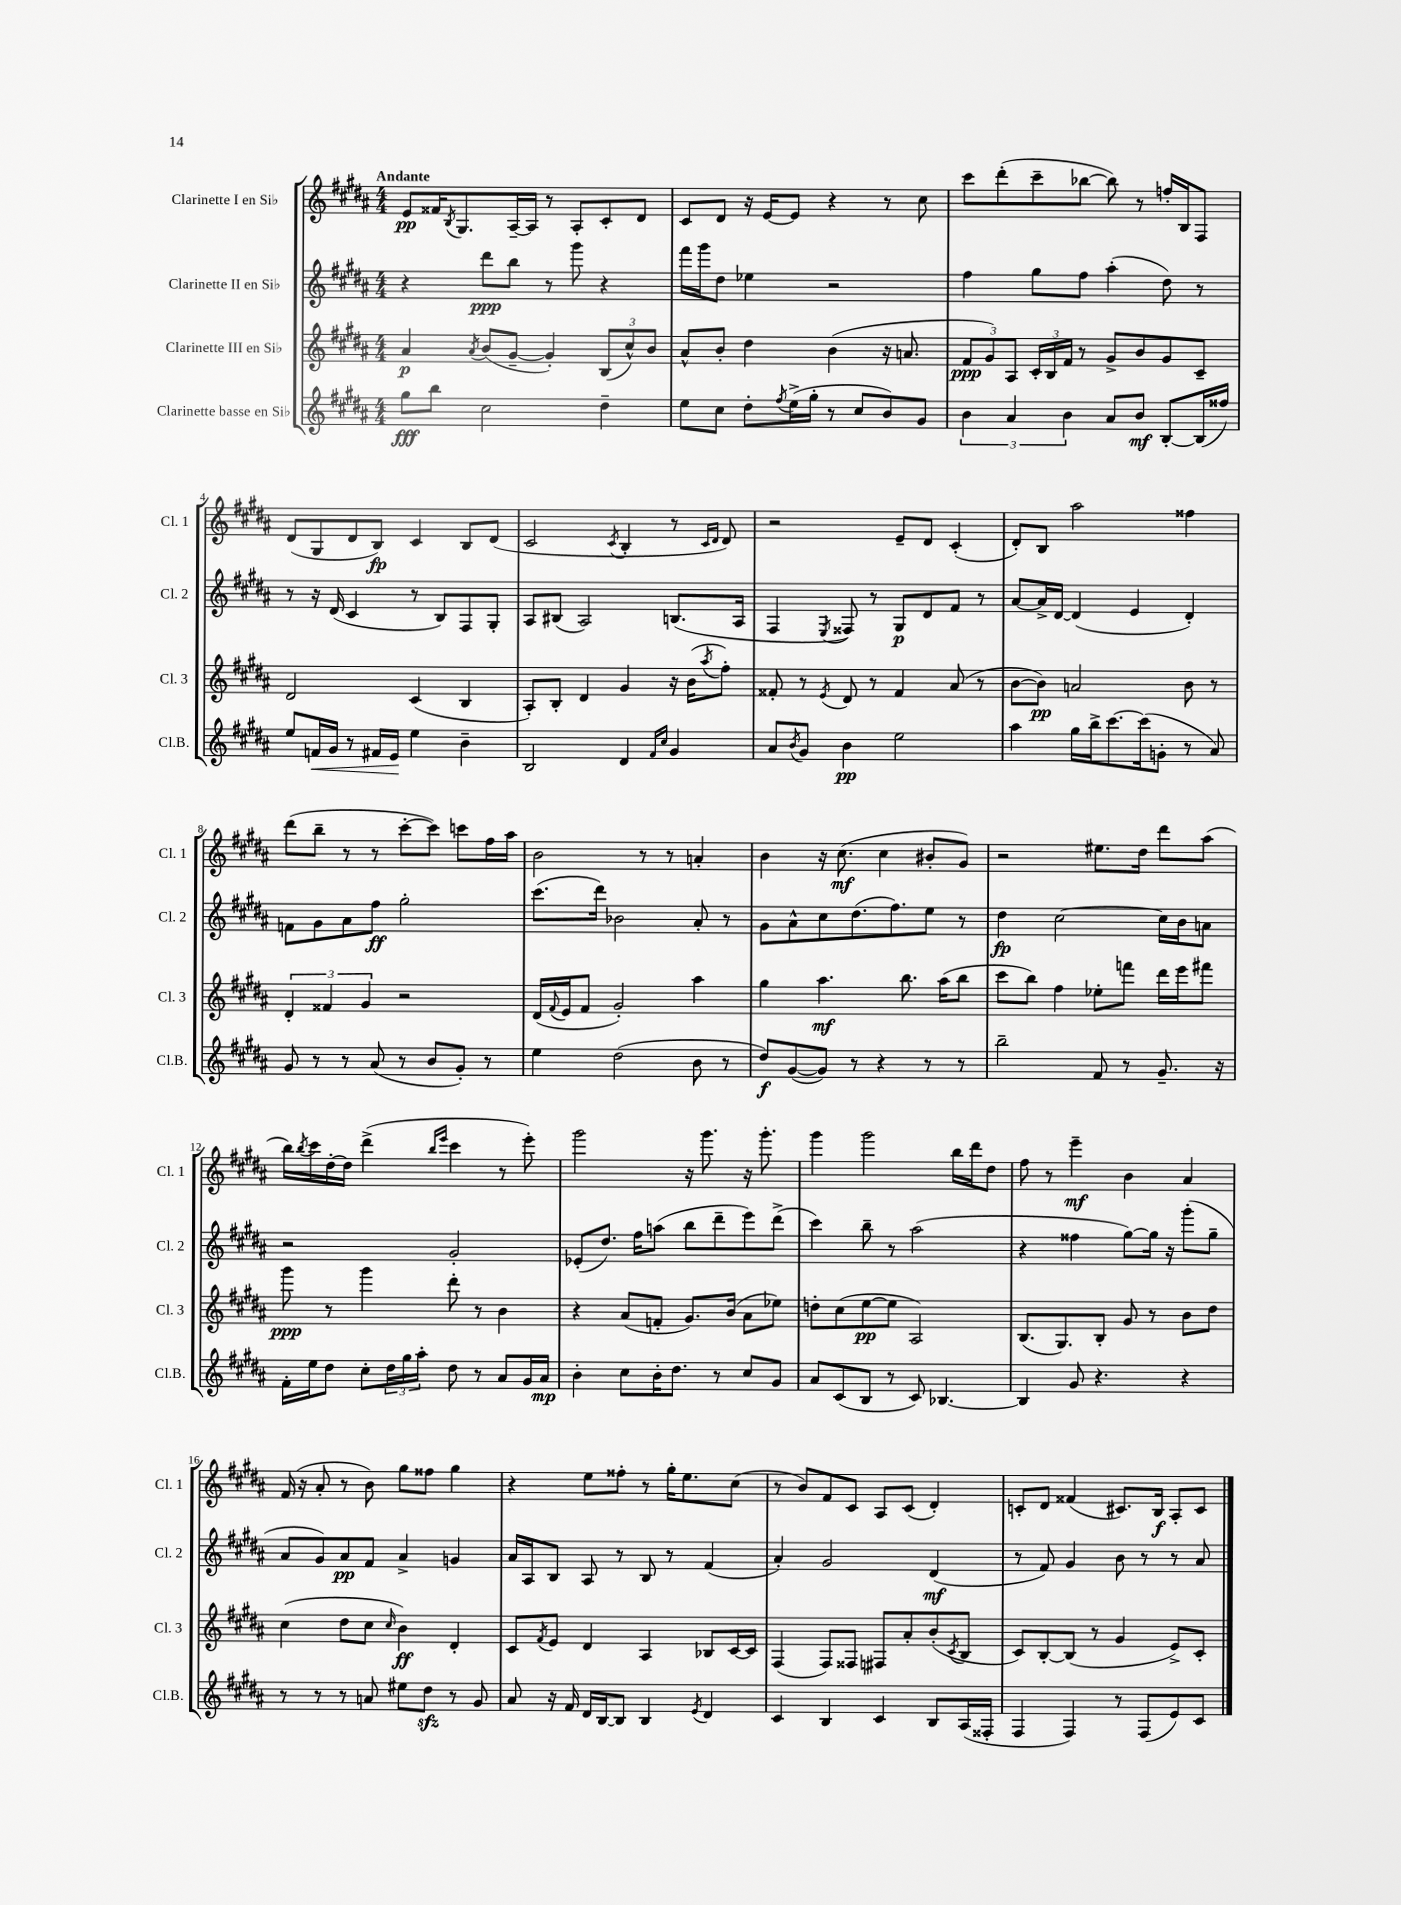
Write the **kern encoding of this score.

**kern	**kern	**kern	**kern
*staff4	*staff3	*staff2	*staff1
*clefG2	*clefG2	*clefG2	*clefG2
*k[f#c#g#d#a#]	*k[f#c#g#d#a#]	*k[f#c#g#d#a#]	*k[f#c#g#d#a#]
*M4/4	*M4/4	*M4/4	*M4/4
8gg#	4a#	4r	8e
8bb	.	.	16f##
.	.	.	8qB
.	.	.	8.G#
.	8qa#	.	.
2cc#	(8b	8ddd#	.
.	[8g#~	8bb	[16A#~
.	.	.	16A#]
.	4g#'])	8r	8r
.	.	8ggg#	8A#'
4dd#~	(12B	4r	8c#'
.	12cc#^^)	.	.
.	.	.	8d#
.	12b	.	.
=	=	=	=
8ee	8a#^^	16fff#	8c#
.	.	16ggg#	.
8cc#	8b'	8dd#	8d#
8dd#'	4dd#	4ee-	16r
.	.	.	[16e
8qff#	.	.	.
(16ee^	.	.	8e]
16gg#'	.	.	.
8r	(4b	2r	4r
8cc#	.	.	.
8b)	16r	.	8r
.	8.a	.	.
8g#	.	.	8cc#
=	=	=	=
6b	12f#	4ff#	8ccc#
.	12g#)	.	.
.	.	.	(8ddd#'
6a#	12A#	.	.
.	24c#'	8gg#	8ccc#~
.	24B	.	.
6b	24f#	.	.
.	8r	8ff#	[8bb-
8a#	8g#^	(4aa#'	8bb-])
8b	8b	.	8r
[8B'	8g#	8dd#)	16ff'
.	.	.	16B
(16B]	8c#~	8r	8F#
16ff##)	.	.	.
=	=	=	=
8ee	2d#	8r	(8d#
16f	.	16r	8G#
16g#	.	(16d#	.
8r	.	4c#	8d#
16f#	.	.	8B)
16e	.	.	.
4ee	(4c#	8r	4c#
.	.	8B)	.
4b~	4B	8F#	8B
.	.	8G#'	(8d#
=	=	=	=
2B	8A#')	8A#	2c#
.	8B'	(8B#	.
.	4d#	2A#)	.
.	.	.	8qc#
4d#	4g#	.	4B'
16qqf#	.	.	.
16qqcc#	.	.	.
4g#	16r	(8.B	8r
.	(16b	.	.
.	.	.	16qqc#
.	8qaa#	.	16qqd#
.	8ff#')	.	8d#)
.	.	16A#	.
=	=	=	=
8a#	8f##'	4F#	2r
8qb	.	.	.
8g#	8r	.	.
.	8qe	8qE	.
4b	8d#	8F##)	.
.	8r	8r	.
2ee	4f##	8G#	8e~
.	.	8d#	8d#
.	(8a#	8f#	(4c#'
.	8r	8r	.
=	=	=	=
4aa#	[8b	[8a#	8d#')
.	8b])	16a#^]	8B
.	.	[16d#	.
16gg#	2a	(4d#]	2aa#
16bb^	.	.	.
[8.ccc#	.	.	.
.	.	4e	.
(16ccc#]	.	.	.
8g'	.	.	.
8r	8b	4d#')	4ff##
8a#)	8r	.	.
=	=	=	=
8g#	6d#'	8f	(8ddd#
8r	.	8g#	8bb~
.	6f##	.	.
8r	.	8a#	8r
.	6g#	.	.
(8a#	.	8ff#	8r
8r	2r	2gg#'	[8ccc#'
8b	.	.	8ccc#])
8g#')	.	.	8ccc
8r	.	.	16ff#
.	.	.	16aa#
=	=	=	=
4ee	(16d#	(8.ccc#	2b
.	8qqf#	.	.
.	16e	.	.
.	8f#	.	.
.	.	16ddd#)	.
(2dd#	2g#')	2b-	.
.	.	.	8r
.	.	.	8r
8b	4aa#	8a#'	4a'
8r	.	8r	.
=	=	=	=
8dd#)	4gg#	8g#	4b
([8g#	.	8a#^^	.
8g#])	4.aa#	8cc#	16r
.	.	.	(8.cc#
8r	.	(8.dd#	.
4r	.	.	4cc#
.	.	8.ff#)	.
.	8.bb	.	.
8r	.	8ee	8b#'
.	(16aa#	.	.
8r	8bb	8r	8g#)
=	=	=	=
2bb~	8ccc#	4dd#	2r
.	8bb)	.	.
.	4ff#	[2cc#	.
8f#	8ee-'	.	8.ee#
8r	8fff	.	.
.	.	.	16dd#
8.g#~	16ddd#	16cc#]	8ddd#
.	16eee	16b	.
.	8fff#	8a	(8aa#
16r	.	.	.
=	=	=	=
16f#'	8ggg#	2r	16bb)
.	.	.	8qbb
16ee	.	.	16ccc#
8dd#	8r	.	[16dd#'
.	.	.	16dd#]
8cc#'	4ggg#	.	(4ddd#^
24dd#	.	.	.
24gg#	.	.	.
24aa#'	.	.	.
.	.	.	16qqbb
.	.	.	16qqeee
8dd#	8ddd#'	2g#'	4ccc#
8r	8r	.	.
8a#	4b	.	8r
16g#	.	.	8eee')
16a#	.	.	.
=	=	=	=
4b'	4r	(8e-'	2ggg#
.	.	8.dd#)	.
8cc#	(8a#	.	.
.	.	16ff#	.
16b'	8f'	(8aa	.
8.dd#	.	.	.
.	8.g#)	8bb	16r
.	.	.	8.ggg#
8r	.	8ddd#~	.
.	(16b	.	.
8cc#	8a#	8eee)	16r
.	.	.	8.ggg#'
8g#	8ee-)	(8ddd#^	.
=	=	=	=
8a#	8dd'	4ccc#)	4ggg#
(8c#	(8cc#	.	.
8B	[8ee	8bb~	2ggg#
8r	8ee]	8r	.
8c#)	2A#)	(2aa#	.
[4.B-	.	.	.
.	.	.	16bb
.	.	.	16ddd#
.	.	.	8dd#
=	=	=	=
4B-]	(8.B	4r	8ff#
.	.	.	8r
.	8.G#)	.	.
8g#	.	4ff##	4eee~
4.r	8B'	.	.
.	8g#	[8gg#)	4b
.	8r	16gg#]	.
.	.	16r	.
4r	8b	(8ggg#'	4a#
.	8dd#	8gg#~	.
=	=	=	=
8r	(4cc#	8a#	(16f#
.	.	.	16r
8r	.	8g#)	8a#'
8r	8dd#	8a#	8r
8a	8cc#	8f#	8b)
.	16qqcc#	.	.
8ee#	4b)	4a#^	8gg#
8dd#	.	.	8ff##
8r	4d#'	4g	4gg#
8g#	.	.	.
=	=	=	=
8a#	8c#	16a#	4r
.	.	16A#	.
.	8qf#	.	.
16r	8e	8B	.
16f#	.	.	.
16d#	4d#	8A#	8ee
[16B	.	.	.
8B]	.	8r	8ff##'
4B	4A#	8B	8r
.	.	8r	16gg#'
.	.	.	8.ee
8qe	.	.	.
4d#	8B-	(4f#	.
.	[16c#	.	(8cc#
.	16c#]	.	.
=	=	=	=
4c#	(4F#	4a#')	8r
.	.	.	8b)
4B	8F#)	2g#	8f#
.	8F##	.	8c#
4c#	8F#	.	8A#
.	8a#'	.	(8c#
8B	(8b'	(4d#	4d#')
.	8qc#	.	.
(16A#	8B	.	.
16F##'	.	.	.
=	=	=	=
4F#	8c#)	8r	8c'
.	[8B'	8f#)	8d#
4F#)	(8B]	4g#	(4f##
.	8r	.	.
8r	4g#	8b	8.c#)
(8F#	.	8r	.
.	.	.	16B
8e)	8e^)	8r	8A#'
8c#	8c#'	8a#	8c#
==	==	==	==
*-	*-	*-	*-
